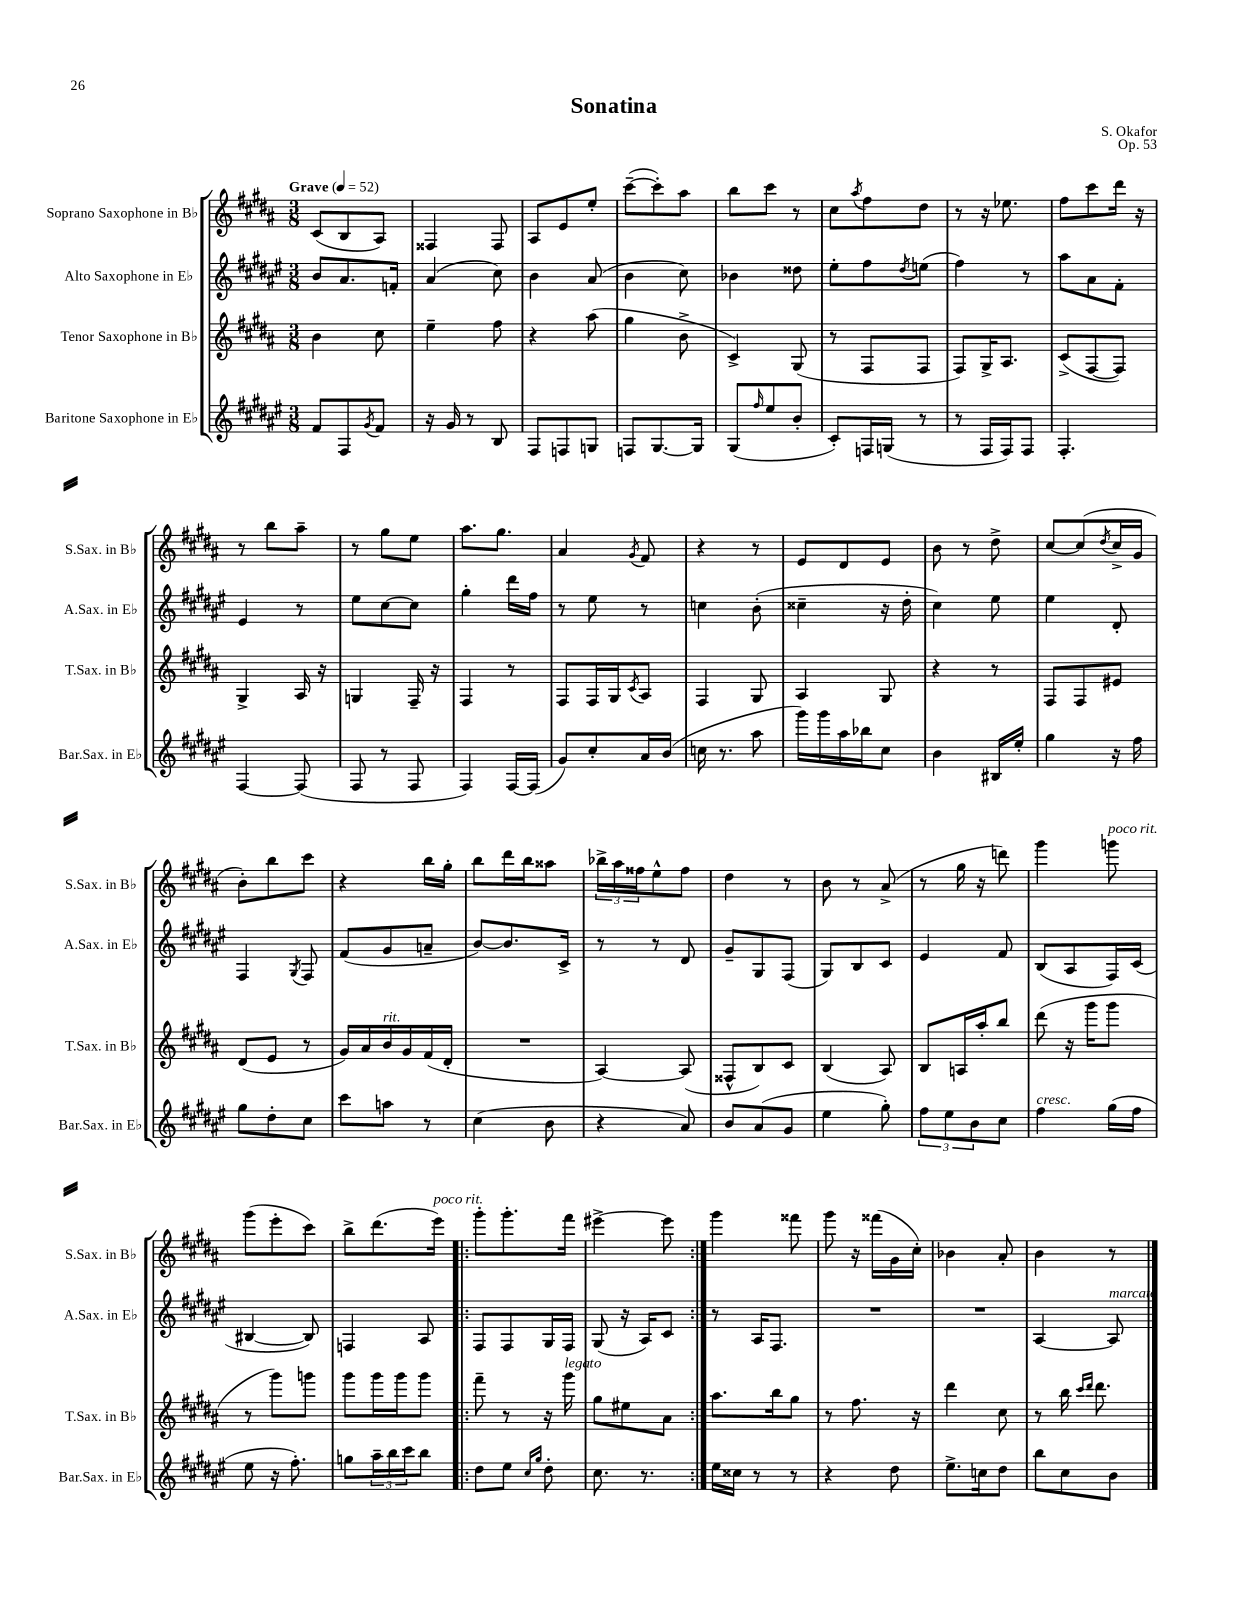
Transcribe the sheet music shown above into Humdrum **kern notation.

**kern	**kern	**kern	**kern
*staff4	*staff3	*staff2	*staff1
*clefG2	*clefG2	*clefG2	*clefG2
*k[f#c#g#d#a#e#]	*k[f#c#g#d#a#]	*k[f#c#g#d#a#e#]	*k[f#c#g#d#a#]
*M3/8	*M3/8	*M3/8	*M3/8
*MM52	*MM52	*MM52	*MM52
8f#/L	4b\	8b/L	(8c#/L
8F#/	.	8.a#/	8B/
8qg#/	.	.	.
8f#/J	8cc#\	.	8A#/J)
.	.	16f'/Jk	.
=	=	=	=
16r	4ee~\	(4a#/	4F##/
16g#/	.	.	.
8r	.	.	.
8B/	8ff#\	8cc#\)	8F##/
=	=	=	=
8F#/L	4r	4b\	8A#/L
8F/	.	.	8e/
8G/J	(8aa#\	(8a#/	8ee'/J
=	=	=	=
8F/L	4gg#\	4b\	([8ccc#~\L
[8.G#/	.	.	8ccc#'\])
.	8b^\	8cc#\)	8aa#\J
16G#/]Jk	.	.	.
=	=	=	=
(8G#/L	4c#^/)	4b-\	8bb\L
16qqff#/	.	.	.
8ee#/	.	.	8ccc#\J
8b'/J	(8G#/	8dd##\	8r
=	=	=	=
8c#'/L)	8r	8ee#'\L	8cc#\L
.	.	.	8qaa#/
16F/L	8F#/L	8ff#\	8ff#\
(16G/JJ	.	.	.
.	.	8qdd#/	.
8r	8F#/J	(8ee\J	8dd#\J
=	=	=	=
8r	8F#/L)	4ff#\)	8r
16F#/LL	16G#^/K	.	16r
16F#/J)	8.A#/J	.	8.ee-\
8F#/J	.	8r	.
=	=	=	=
4.F#'/	(8c#^/L	8aa#\L	8ff#\L
.	[8F#/	8a#\	8ccc#\
.	8F#/]J)	8f#'\J	16ddd#\Jk
.	.	.	16r
=	=	=	=
[4F#/	4G#^/	4e#/	8r
.	.	.	8bb\L
(8F#/]	16A#/	8r	8aa#~\J
.	16r	.	.
=	=	=	=
8F#/	4G/	8ee#\L	8r
8r	.	[8cc#\	8gg#\L
8F#/	16F#~/	8cc#\]J	8ee\J
.	16r	.	.
=	=	=	=
4F#/)	4F#/	4gg#'\	8.aa#\L
.	.	.	8.gg#\J
[16F#/LL	8r	16ddd#\LL	.
(16F#/]JJ	.	16ff#\JJ	.
=	=	=	=
8g#/L)	8F#/L	8r	4a#/
8cc#'/	16F#/L	8ee#\	.
.	16G#/J	.	.
.	8qc#/	.	8qg#/
16a#/L	8A#/J	8r	8f#/
(16b/JJ	.	.	.
=	=	=	=
16cc\	4F#/	4cc\	4r
8.r	.	.	.
8aa#\	8G#/	(8b'\	8r
=	=	=	=
16ggg#\LL)	4A#/	4cc##~\	8e/L
16ggg#\	.	.	.
16aa#\	.	.	8d#/
16bb-\J	.	.	.
8cc#\J	8G#/	16r	8e/J
.	.	16dd#'\	.
=	=	=	=
4b\	4r	4cc#\)	8b\
.	.	.	8r
16B#/LL	8r	8ee#\	8dd#^\
16ee#'/JJ	.	.	.
=	=	=	=
4gg#\	8F#/L	4ee#\	[8cc#/L
.	8F#/	.	(8cc#/]
.	.	.	8qdd#/
16r	8e#/J	8d#'/	16cc#^/L
16ff#\	.	.	16g#/JJ
=	=	=	=
8gg#\L	(8d#/L	4F#/	8b'\L)
8dd#'\	8e/J	.	8bb\
.	.	8qG#/	.
8cc#\J	8r	8F#/	8ccc#\J
=	=	=	=
8ccc#\L	16g#/LL)	(8f#/L	4r
.	16a#/	.	.
8aa\J	16b/	8g#/	.
.	16g#/	.	.
8r	(16f#/	8a~/J	16bb\LL
.	16d#'/JJ	.	16gg#'\JJ
=	=	=	=
(4cc#\	4.r	[8b/L)	8bb\L
.	.	8.b/]	16ddd#\L
.	.	.	16bb\J
8b\	.	.	8aa##\J
.	.	16c#^/Jk	.
=	=	=	=
4r	[4A#/)	8r	24bb-^\LL
.	.	.	24aa#\
.	.	.	24ff##\J
.	.	8r	8ee^^\
8a#/)	(8A#/]	8d#/	8ff##\J
=	=	=	=
8b/L	8F##^^/L	8g#~/L	4dd#\
(8a#/	8B/)	8G#/	.
8g#/J	8c#/J	(8F#/J	8r
=	=	=	=
4ee#\	(4B/	8G#/L)	8b\
.	.	8B/	8r
8gg#'\)	8A#/)	8c#/J	(8a#^/
=	=	=	=
12ff#\L	8B/L	4e#/	8r
12ee#\	.	.	.
.	16A/L	.	16gg#\
12b\	.	.	.
.	16aa#'/J	.	16r
8cc#\J	8bb/J	8f#/	8ddd\)
=	=	=	=
4ff#\	(8ddd#\	(8B/L	4ggg#\
.	16r	8A#/	.
.	16ggg#\LK	.	.
(16gg#\LL	8ggg#\J	16F#/L)	8ggg\
16ff#\JJ	.	(16c#/JJ	.
=	=	=	=
8ee#\	8r	[4B#/	(8ggg#\L
16r	8ggg#\L)	.	8eee'\
8.ff#'\)	.	.	.
.	8ggg\J	8B#/])	8ccc#\J)
=	=	=	=
8gg\L	8ggg#\L	4F/	8bb^\L
24aa#~\L	16ggg#\L	.	(8.ddd#\
24bb\	.	.	.
.	16ggg#\J	.	.
24ccc#\J	.	.	.
8bb\J	8ggg#\J	8A#/	.
.	.	.	16eee\Jk)
=!|:	=!|:	=!|:	=!|:
8dd#\L	8fff#~\	8F#/L	8ggg#'\L
8ee#\J	8r	8F#/	8.ggg#'\
16qqcc#/LL	.	.	.
16qqgg#/JJ	.	.	.
8dd#'\	16r	16G#/L	.
.	16ggg#\	16F#/JJ	16fff#\Jk
=	=	=	=
8.cc#\	8gg#\L	(8G#/	[4eee#^\
.	8ee#\	16r	.
8.r	.	16A#/LK)	.
.	8a#\J	8c#/J	8eee#\]
=:|!	=:|!	=:|!	=:|!
16ee#\LL	8.aa#\L	8r	4ggg#\
16cc##\JJ	.	.	.
8r	.	16A#/LK	.
.	16bb\k	8.F#/J	.
8r	8gg#\J	.	8fff##\
=	=	=	=
4r	8r	4.r	8ggg#\
.	8.ff#\	.	16r
.	.	.	(16fff##\LL
8dd#\	.	.	16g#\
.	16r	.	16cc#'\JJ)
=	=	=	=
8.ee#^\L	4ddd#\	4.r	4b-\
16cc\k	.	.	.
8dd#\J	8cc#\	.	8a#'/
=	=	=	=
8bb\L	8r	[4A#/	4b\
8cc#\	16bb\	.	.
.	16qqccc#/LL	.	.
.	16qqddd#/JJ	.	.
.	8.ddd#\	.	.
8b\J	.	8A#/]	8r
==	==	==	==
*-	*-	*-	*-
